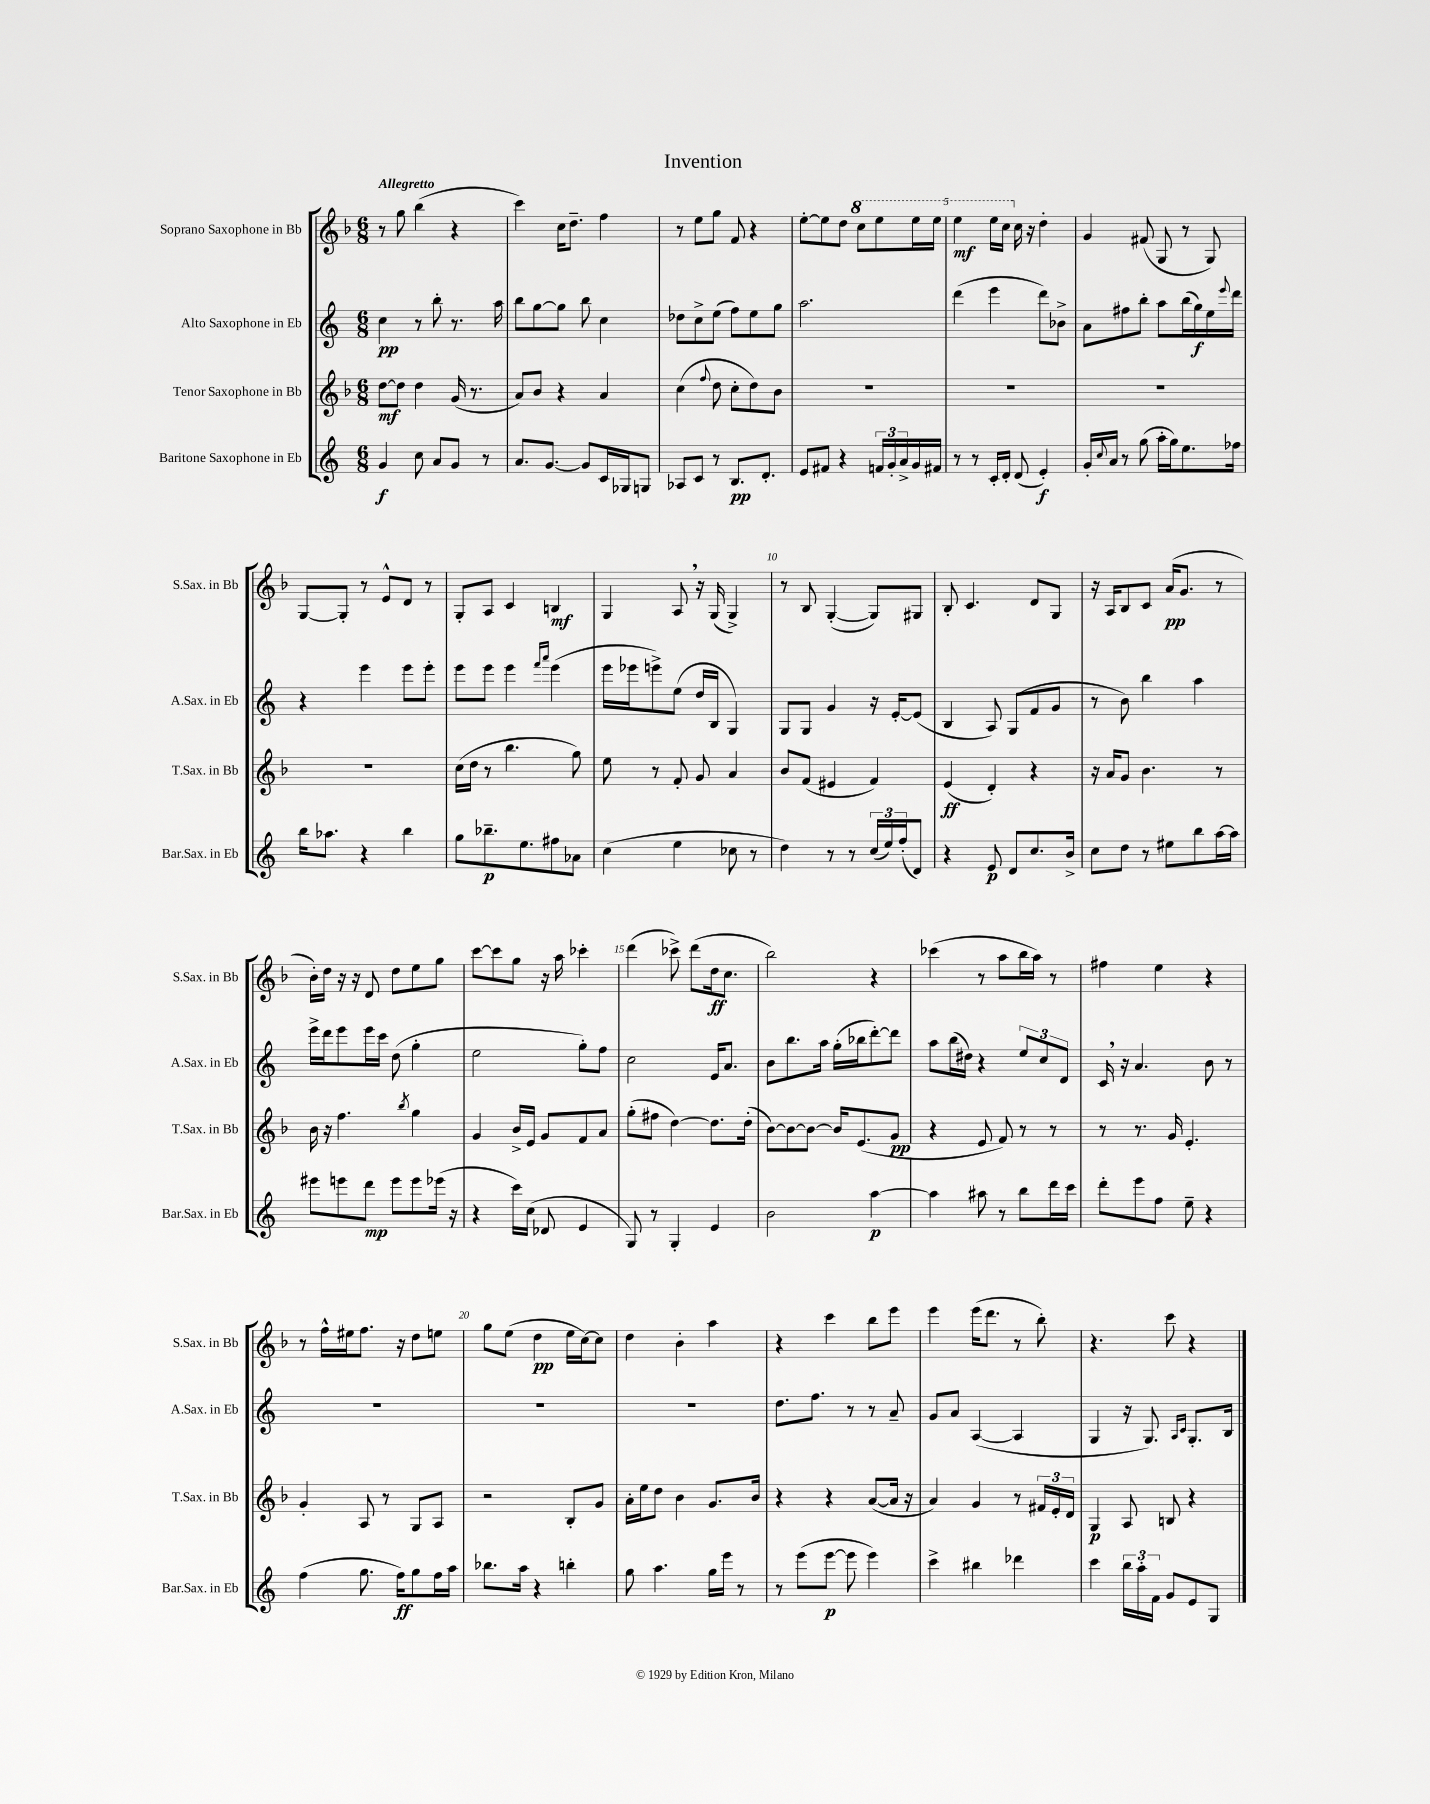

**kern	**kern	**kern	**kern
*staff4	*staff3	*staff2	*staff1
*clefG2	*clefG2	*clefG2	*clefG2
*k[]	*k[b-]	*k[]	*k[b-]
*M6/8	*M6/8	*M6/8	*M6/8
4g	[8dd	4cc	8r
.	8dd]	.	8gg
8cc	4dd	8r	(4bb-
8a	.	8bb'	.
8g	(16g	8.r	4r
.	8.r	.	.
8r	.	.	.
.	.	16aa	.
=	=	=	=
8.a	8a)	8bb	4ccc)
.	8b-	[8gg	.
[8.g	.	.	.
.	4r	8gg]	16cc
.	.	.	8.dd~
8g]	.	8bb	.
16c	4a	4cc	4ff
16G-	.	.	.
8G	.	.	.
=	=	=	=
8A-	(4cc	8dd-	8r
8c	.	8cc^	8ee
.	8qqff	.	.
8r	8dd	(8ee	8gg
8.B	8cc'	8ff)	8f
.	8dd)	8ee	4r
8.d'	.	.	.
.	8b-	8gg	.
=	=	=	=
8e	2.r	2.aa	[8ee'
8f#	.	.	8ee]
4r	.	.	8dd
.	.	.	8ccc
24f	.	.	8eee
24g'	.	.	.
24a^	.	.	.
16g	.	.	16eee
16f#	.	.	16eee
=	=	=	=
8r	2.r	(4ddd	4eee
8r	.	.	.
16c'	.	4eee	16eee
16d'	.	.	16ccc
(8d	.	.	16cc
.	.	.	16r
4e')	.	8ddd)	4dd'
.	.	8b-^	.
=	=	=	=
16g'	2.r	8a	4g
8qqcc	.	.	.
16a	.	.	.
8r	.	8ff#	.
(8gg	.	8bb'	(8f#
16aa'	.	8aa	8G
16gg)	.	.	.
8.ee	.	(16bb	8r
.	.	16gg)	.
.	.	16ee	8G)
.	.	8qqeee	.
16ff-	.	16ddd	.
=	=	=	=
16bb	2.r	4r	[8G
8.aa-	.	.	.
.	.	.	8G']
4r	.	4eee	8r
.	.	.	8e^^
4bb	.	8eee	8d
.	.	8eee'	8r
=	=	=	=
8gg	(16cc	8eee	8G'
.	16dd	.	.
8.bb-~	8r	8eee	8A
.	4.bb-	4eee	4c
8.ee	.	.	.
.	.	16qqfff	.
.	.	16qqaaa	.
8ff#	.	(4eee	4B
8a-	8gg)	.	.
=	=	=	=
(4cc	8ee	16eee	4G
.	.	16eee-	.
.	8r	8eee^)	.
4ee	8f'	(8ee	8A
.	8g	16dd	16r
.	.	16B	(16G
8cc-	4a	4G)	4G^)
8r	.	.	.
=	=	=	=
4dd)	8b-	8G	8r
.	(8f	8G	8B-
8r	4e#	4g	([4G'
8r	.	.	.
(24cc	4f)	16r	8G])
24ee)	.	.	.
.	.	[16e'	.
(24ff'	.	.	.
8d)	.	(8e]	8G#
=	=	=	=
4r	(4e	4B	8B-'
.	.	.	4.c
8e	4d')	8A)	.
8d	.	(8G	.
8.cc	4r	8f	8d
.	.	8g	8G
16b^	.	.	.
=	=	=	=
8cc	16r	8r	16r
.	16a	.	16A
8dd	8g	8b)	8B-
8r	4.b-	4bb	8c
8ee#	.	.	(16a
.	.	.	8.g
8bb	.	4aa	.
[16aa	8r	.	8r
16aa]	.	.	.
=	=	=	=
8eee#	16b-	16eee^	16b-')
.	16r	16ddd	16dd
8eee	4.ff	8eee	16r
.	.	.	16r
8ddd	.	16eee	8d
.	.	16ccc	.
8eee	.	(8dd	8dd
.	8qbb-	.	.
8eee	4gg	4gg'	8ee
(16eee-	.	.	8gg
16r	.	.	.
=	=	=	=
4r	4g	2ee	[8ccc
.	.	.	8ccc]
16ccc)	16b-^	.	8gg
(16cc	16e	.	.
8d-	8g	.	16r
.	.	.	16aa
4e	8f	8gg')	4ccc-'
.	8a	8ff	.
=	=	=	=
8G)	(8gg'	2cc	(4ddd
8r	8ff#	.	.
4G'	[4dd)	.	8ccc-^)
.	.	.	(8ddd
4e	8.dd]	16e	16dd
.	.	8.a	8.cc
.	(16dd'	.	.
=	=	=	=
2b	[8b-)	8b	2bb-)
.	8b-_	8.bb	.
.	8b-_	.	.
.	.	16aa	.
.	16b-]	(16gg'	.
.	(8.e	16bb-	.
[4aa	.	[8ddd')	4r
.	8g	8ddd]	.
=	=	=	=
4aa]	4r	8aa	(4ccc-
.	.	(16bb	.
.	.	16dd#)	.
8aa#	8e	4r	8r
8r	8f)	.	8aa
8bb	8r	12ee	16bb-
.	.	.	16aa)
.	.	12cc	.
16ddd	8r	.	8r
.	.	12d	.
16ccc	.	.	.
=	=	=	=
8ddd'	8r	16c	4ff#
.	.	16r	.
8eee	8.r	4.a	.
8ff	.	.	4ee
.	16g	.	.
8ee~	4.e'	.	.
4r	.	8b	4r
.	.	8r	.
=	=	=	=
(4ff	4g'	2.r	8r
.	.	.	16ff^^
.	.	.	16ee#
8.gg	8A	.	8.ff
.	8r	.	.
16ff)	.	.	16r
8gg	8G	.	8dd
16ff	8A	.	8ee
16aa	.	.	.
=	=	=	=
8.bb-	2r	2.r	8gg
.	.	.	(8ee
16aa	.	.	.
4r	.	.	4dd
4bb'	8B-'	.	16ee
.	.	.	[16cc)
.	8g	.	8cc]
=	=	=	=
8gg	16a'	2.r	4dd
.	16ee	.	.
4.aa	8dd	.	.
.	4b-	.	4b-'
16gg	8.g	.	4aa
16eee	.	.	.
8r	.	.	.
.	16b-	.	.
=	=	=	=
8r	4r	8.dd	4r
(8eee	.	.	.
.	.	8.ff	.
[8eee	4r	.	4ccc
8eee]	.	8r	.
4eee)	([8a	8r	8bb-
.	16a]	8a~	8eee
.	16r	.	.
=	=	=	=
4ccc^	4a)	8g	4eee
.	.	8a	.
4bb#	4g	([4A	(16eee
.	.	.	8.ddd
4ddd-	8r	4A]	8r
.	24f#	.	8bb-')
.	24e'	.	.
.	24d	.	.
=	=	=	=
4ccc	4G	4G	4.r
24bb	8A	16r	.
24aa'	.	.	.
.	.	8.G)	.
24f	.	.	.
8g	8B	.	8ccc
.	.	16qqA	.
.	.	16qqc	.
8e	4r	8.G'	4r
8G	.	.	.
.	.	16B	.
==	==	==	==
*-	*-	*-	*-
